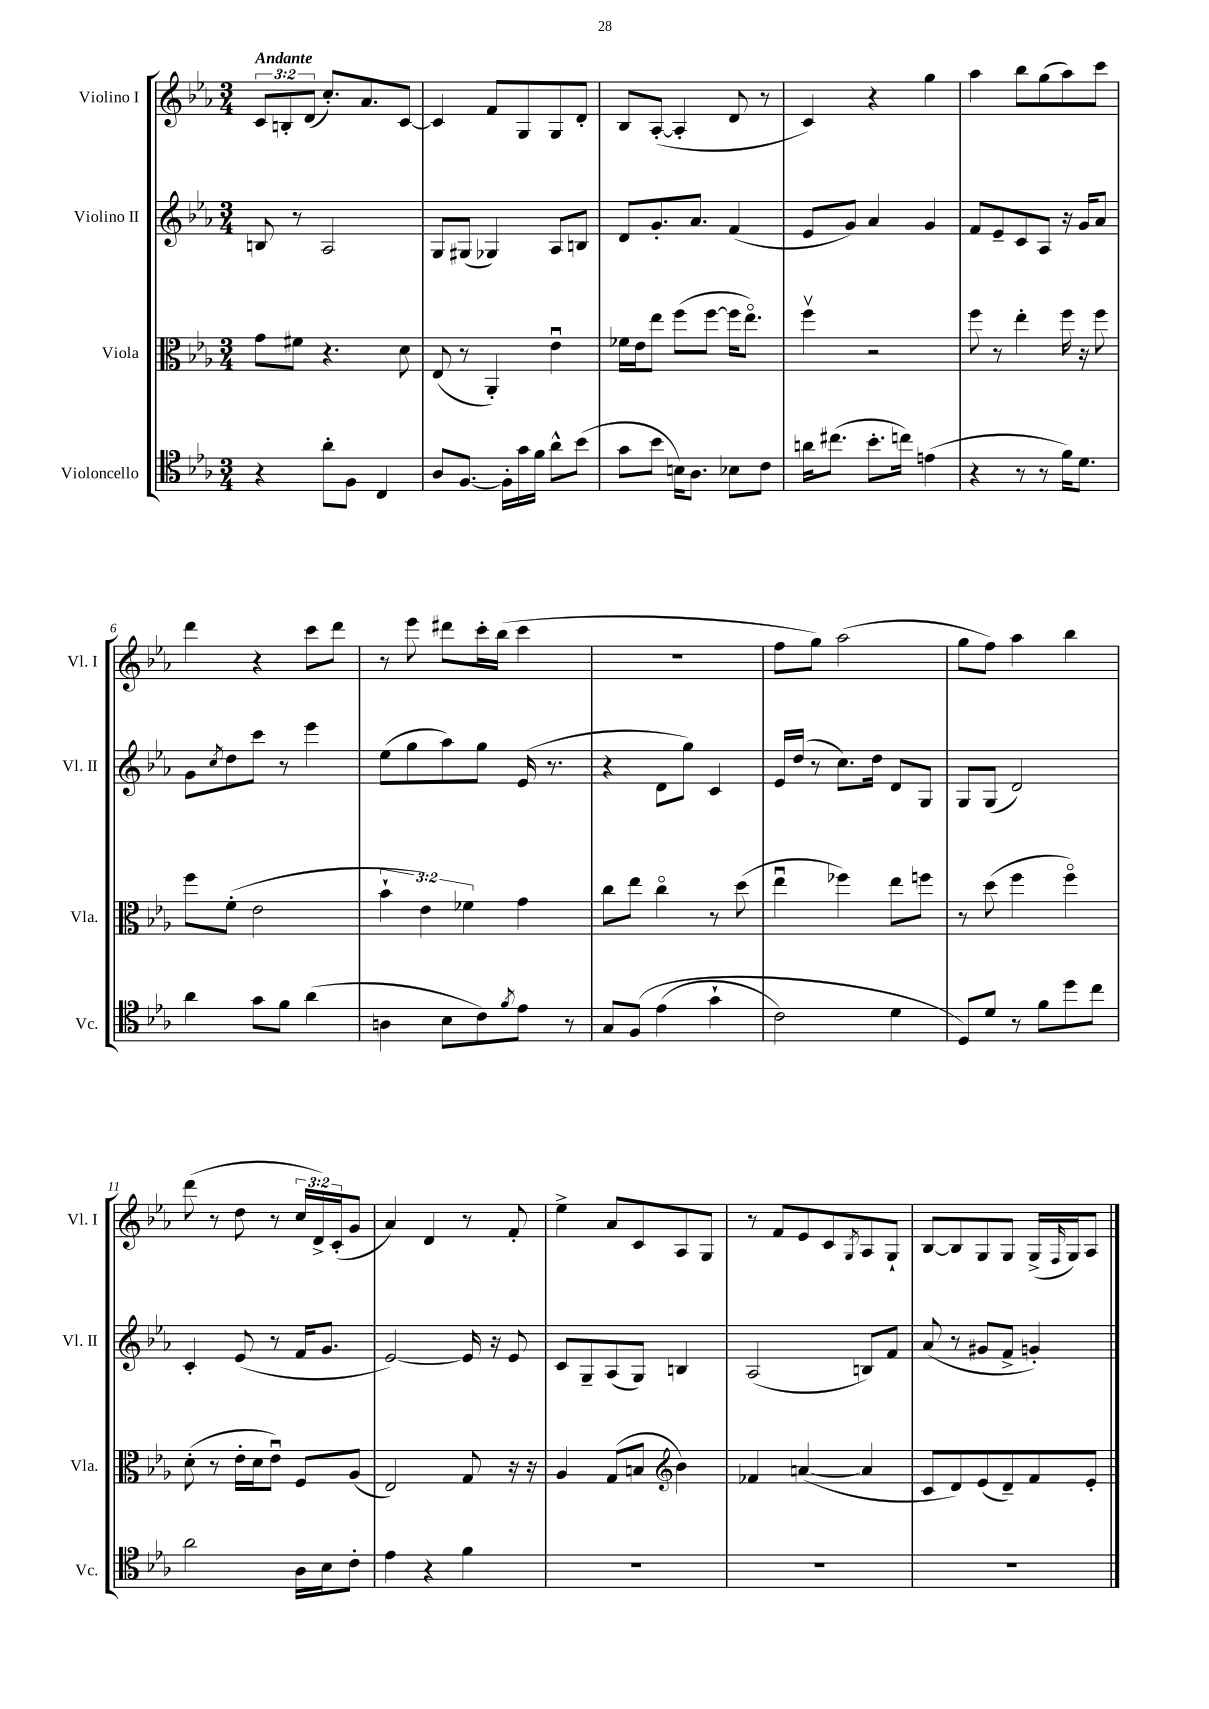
<<
\new StaffGroup <<
\new Staff = "s0" \with { instrumentName = "Violino I" shortInstrumentName = "Vl. I" } {
    \clef treble \key ees \major \numericTimeSignature \time 3/4 \override Staff.TupletNumber.text = #tuplet-number::calc-fraction-text \tempo "Andante"
    \tuplet 3/2 { c'8 b8-. d'8( } c''8.-.) aes'8. c'8~ |
    c'4 f'8 g8 g8 d'8-. |
    bes8 aes8~-.( aes4-. d'8 r8 |
    c'4) r4 g''4 |
    aes''4 bes''8 g''8( aes''8) c'''8 |
    d'''4 r4 c'''8 d'''8 |
    r8 ees'''8 dis'''8 c'''16-. bes''16( c'''4 |
    R2. |
    f''8 g''8) aes''2( |
    g''8 f''8) aes''4 bes''4 |
    d'''8( r8 d''8 r8 \tuplet 3/2 { c''16 d'16->) c'16-.( } g'8 |
    aes'4) d'4 r8 f'8-. |
    ees''4-> aes'8 c'8 aes8 g8 |
    r8 f'8 ees'8 c'8 \acciaccatura { g8 } aes8 g8-! |
    bes8~ bes8 g8 g8 g16->( \grace { f16 } g16) aes8 \bar "|." |
}
\new Staff = "s1" \with { instrumentName = "Violino II" shortInstrumentName = "Vl. II" } {
    \clef treble \key ees \major \numericTimeSignature \time 3/4
    b8 r8 aes2 |
    g8 gis8( ges4) aes8 b8 |
    d'8 g'8.-. aes'8. f'4( |
    ees'8 g'8) aes'4 g'4 |
    f'8 ees'8-- c'8 aes8 r16 g'16 aes'8 |
    g'8 \acciaccatura { c''8 } d''8 c'''8 r8 ees'''4 |
    ees''8( g''8 aes''8) g''8 ees'16( r8. |
    r4 d'8 g''8) c'4 |
    ees'16 d''16( r8 c''8.) d''16 d'8 g8 |
    g8 g8( d'2) |
    c'4-. ees'8( r8 f'16 g'8. |
    ees'2~) ees'16 r16 ees'8 |
    c'8 g8-- aes8( g8) b4 |
    aes2( b8) f'8 |
    aes'8( r8 gis'8 f'8-> g'4-.) \bar "|." |
}
\new Staff = "s2" \with { instrumentName = "Viola" shortInstrumentName = "Vla." } {
    \clef alto \key ees \major \numericTimeSignature \time 3/4 \override Staff.TupletNumber.text = #tuplet-number::calc-fraction-text
    g'8 fis'8 r4. d'8 |
    ees8( r8 aes,4-.) ees'4\downbow |
    fes'16 ees'16 ees''8 f''8( f''8~ f''16 ees''8.\flageolet) |
    f''4\upbow r2 |
    f''8 r8 ees''4-. f''16 r16 f''8 |
    f''8 f'8-.( ees'2 |
    \tuplet 3/2 { bes'4-! ees'4) fes'4 } g'4 |
    c''8 ees''8 c''4\flageolet r8 d''8( |
    ees''4\downbow fes''4) ees''8 f''8 |
    r8 d''8( f''4 f''4\flageolet) |
    d'8-.( r8 ees'16-. d'16 ees'8\downbow) f8 aes8( |
    ees2) g8 r16 r16 |
    aes4 g8( b8 \clef treble bes'4) |
    fes'4 a'4~( a'4 |
    c'8 d'8) ees'8( d'8--) f'8 ees'8-. \bar "|." |
}
\new Staff = "s3" \with { instrumentName = "Violoncello" shortInstrumentName = "Vc." } {
    \clef tenor \key ees \major \numericTimeSignature \time 3/4
    r4 aes'8-. f8 c4 |
    aes8 f8.~ f16-. g'16 f'16 aes'8-^ bes'8( |
    g'8 bes'8 b16) aes8. bes8 c'8 |
    a'16 cis''8.( bes'8.-. c''16) e'4( |
    r4 r8 r8 f'16) d'8. |
    aes'4 g'8 f'8 aes'4( |
    a4 bes8 c'8) \acciaccatura { f'8 } ees'8 r8 |
    g8 f8\( ees'4( g'4-! |
    c'2) d'4 |
    d8\) d'8 r8 f'8 d''8 c''8 |
    aes'2 aes16 bes16 c'8-. |
    ees'4 r4 f'4 |
    R2. |
    R2. |
    R2. \bar "|." |
}
>>
>>
